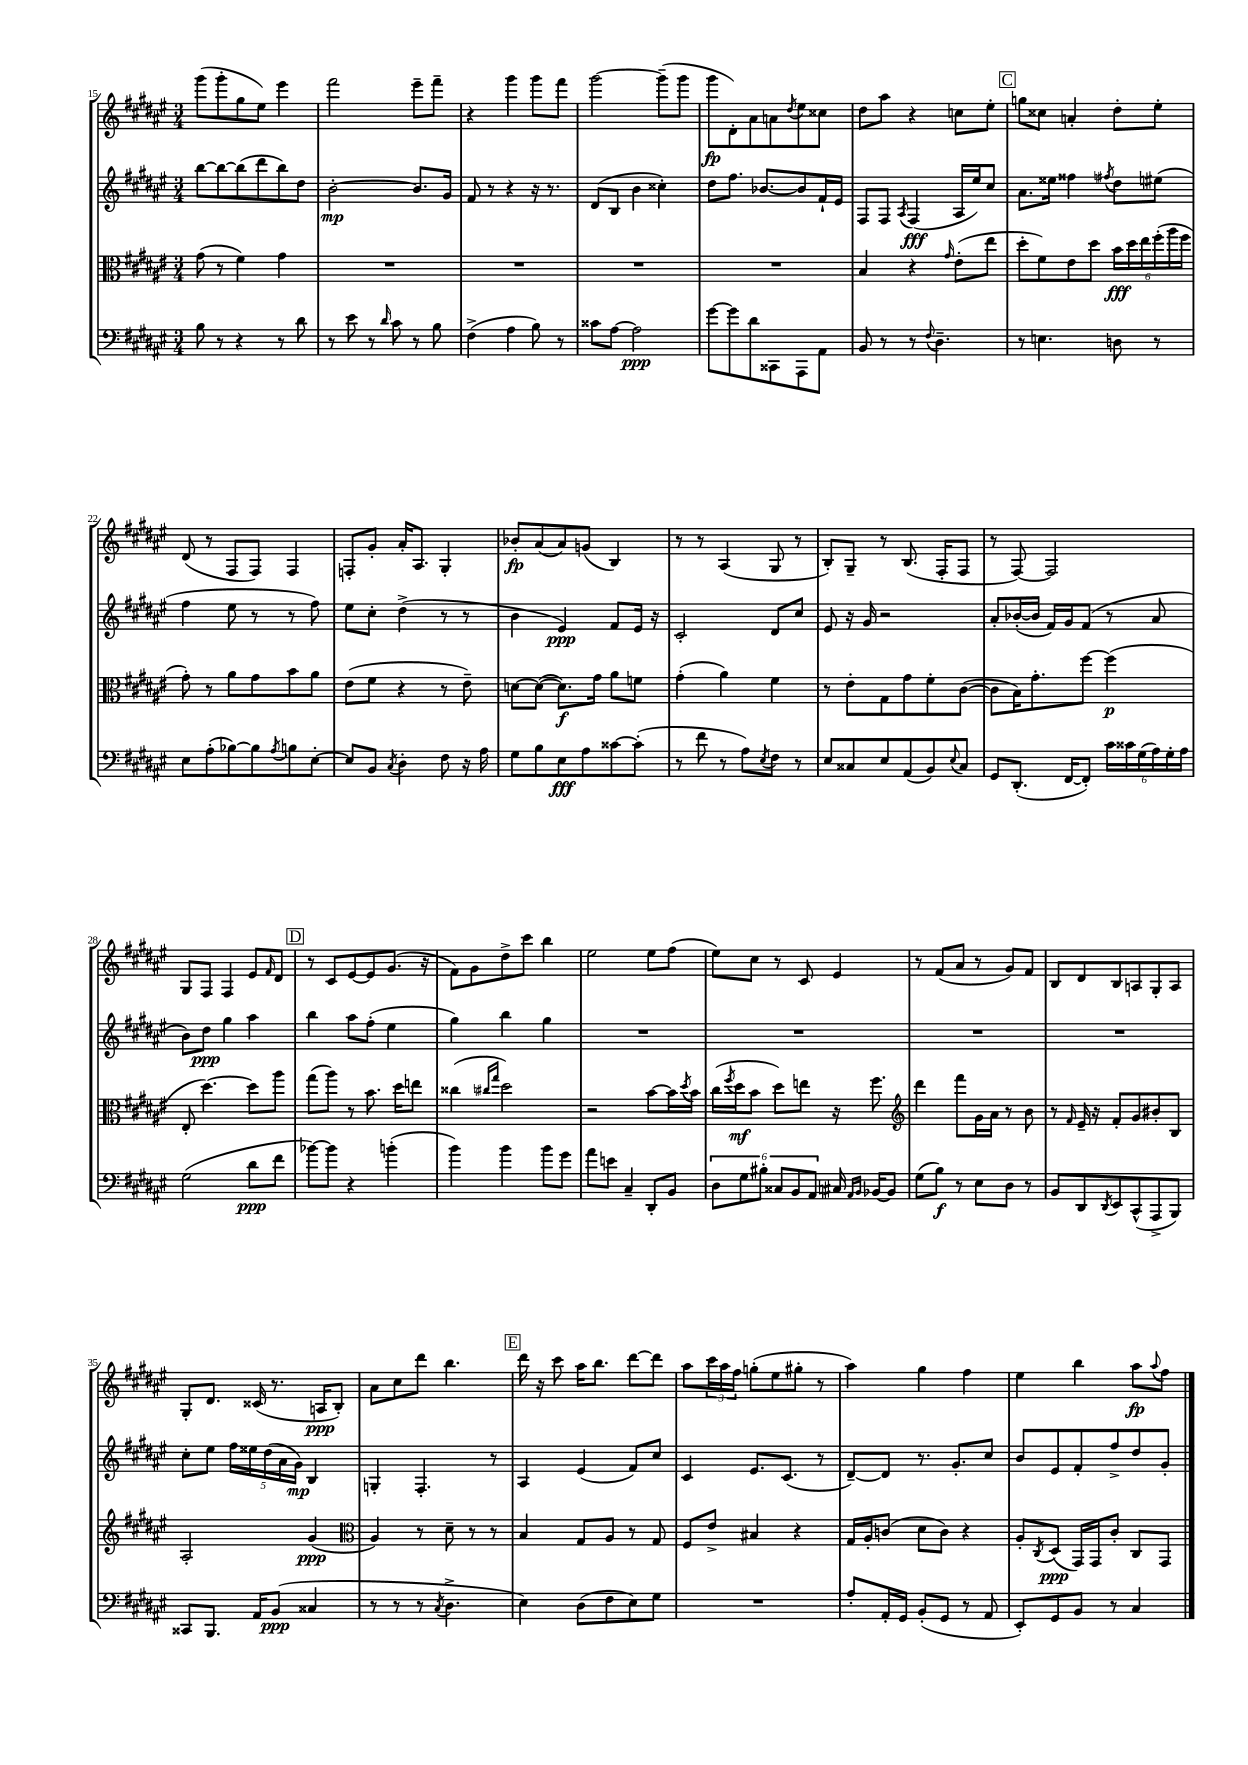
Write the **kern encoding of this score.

**kern	**dynam	**kern	**dynam	**kern	**dynam	**kern	**dynam
*part4	*part4	*part3	*part3	*part2	*part2	*part1	*part1
*staff4	*staff4	*staff3	*staff3	*staff2	*staff2	*staff1	*staff1
*clefF4	*	*clefC3	*	*clefG2	*	*clefG2	*
*k[f#c#g#d#a#e#]	*	*k[f#c#g#d#a#e#]	*	*k[f#c#g#d#a#e#]	*	*k[f#c#g#d#a#e#]	*
*M3/4	*	*M3/4	*	*M3/4	*	*M3/4	*
=15	=15	=15	=15	=15	=15	=15	=15
8B\	.	(8g#\	.	[8bb\L	.	(8ggg#\L	.
8r	.	8r	.	8bb\_	.	8ggg#'\	.
4r	.	4f#\)	.	(8bb\]	.	8gg#\	.
.	.	.	.	8ddd#\	.	8ee#\J)	.
8r	.	4g#\	.	8bb\)	.	4eee#\	.
8d#\	.	.	.	8dd#\J	.	.	.
=16	=16	=16	=16	=16	=16	=16	=16
8r	.	2.r	.	[2b'\	mp	2fff#\	.
8e#\	.	.	.	.	.	.	.
8r	.	.	.	.	.	.	.
16qqd#/	.	.	.	.	.	.	.
8c#\	.	.	.	.	.	.	.
8r	.	.	.	8.b/L]	.	8eee#~\L	.
8B\	.	.	.	.	.	8fff#~\J	.
.	.	.	.	16g#/Jk	.	.	.
=17	=17	=17	=17	=17	=17	=17	=17
(4F#^\	.	2.r	.	8f#/	.	4r	.
.	.	.	.	8r	.	.	.
4A#\	.	.	.	4r	.	4ggg#\	.
8B\)	.	.	.	16r	.	8ggg#\L	.
.	.	.	.	8.r	.	.	.
8r	.	.	.	.	.	8fff#\J	.
=18	=18	=18	=18	=18	=18	=18	=18
8c##X\L	.	2.r	.	(8d#/L	.	[2ggg#\	.
[8A#\J	.	.	.	8B/J	.	.	.
2A#\]	ppp	.	.	4b\	.	.	.
.	.	.	.	4cc##X'\)	.	(8ggg#~\L]	.
.	.	.	.	.	.	8ggg#\J	.
=19	=19	=19	=19	=19	=19	=19	=19
[8g#\L	.	2.r	.	8dd#\L	.	8ggg#\L	fp
8g#\]	.	.	.	8.ff#\J	.	8d#'\)	.
8d#\	.	.	.	.	.	8a#\	.
.	.	.	.	[8.b-X/L	.	.	.
8CC##X\	.	.	.	.	.	8an\	.
.	.	.	.	.	.	8qdd#/	.
8AAA#\	.	.	.	8b-/]	.	8ee#\	.
8AA#\J	.	.	.	16f#`/L	.	8cc##X\J	.
.	.	.	.	16e#/JJ	.	.	.
=20	=20	=20	=20	=20	=20	=20	=20
8BB/	.	4B/	.	8F#/L	.	8dd#\L	.
8r	.	.	.	8F#/J	.	8aa#\J	.
.	.	.	.	8qA#/	.	.	.
8r	.	4r	.	(4F#/	fff	4r	.
8qqF#/	.	.	.	.	.	.	.
4.D#~\	.	.	.	.	.	.	.
.	.	16qqg#/	.	.	.	.	.
.	.	(8e#'\L	.	16A#/LL	.	8ccn\L	.
.	.	.	.	16ee#/J)	.	.	.
.	.	8ee#\J	.	8cc#/J	.	8ee#'\J	.
!!LO:REH:place=s1:t=C
=21	=21	=21	=21	=21	=21	=21	=21
8r	.	8dd#'\L	.	8.a#\L	.	8ggn\L	.
4.En\	.	8f#\)	.	.	.	8cc##X\J	.
.	.	.	.	16ee##X\Jk	.	.	.
.	.	8e#\	.	4ff##X\	.	4an'/	.
.	.	8dd#\J	.	.	.	.	.
.	.	.	.	8qff#X/	.	.	.
8Dn\	.	24b\LL	fff	8dd#\L	.	8dd#'\L	.
.	.	24dd#\	.	.	.	.	.
.	.	24ee#\	.	.	.	.	.
8r	.	(24ff#'\	.	(8ee#X\J	.	8ee#'\J	.
.	.	24aa#\	.	.	.	.	.
.	.	24ff#\JJ	.	.	.	.	.
!!LO:LB:g=z
=22	=22	=22	=22	=22	=22	=22	=22
8E#\L	.	8g#'\)	.	4ff#\	.	(8d#/	.
(8A#'\	.	8r	.	.	.	8r	.
[8B-X\)	.	8a#\L	.	8ee#\	.	8F#/L	.
8B-\]	.	8g#\	.	8r	.	8F#/J)	.
8qA#/	.	.	.	.	.	.	.
8Bn\	.	8b\	.	8r	.	4F#/	.
[8E#'\J	.	8a#\J	.	8ff#\)	.	.	.
=23	=23	=23	=23	=23	=23	=23	=23
8E#/L]	.	(8e#\L	.	8ee#\L	.	8Fn'/L	.
8BB/J	.	8f#\J	.	8cc#'\J	.	8g#'/J	.
8qC#/	.	.	.	.	.	.	.
4D#'\	.	4r	.	(4dd#^\	.	16a#'/KL	.
.	.	.	.	.	.	8.A#/J	.
8F#\	.	8r	.	8r	.	4G#'/	.
16r	.	8e#~\)	.	8r	.	.	.
16A#\	.	.	.	.	.	.	.
=24	=24	=24	=24	=24	=24	=24	=24
8G#\L	.	[8dn\L	.	4b\	.	8b-X'/L	fp
8B\	.	(8d\J_	.	.	.	(8a#/	.
8E#\	fff	8.d\L])	f	4e#/)	ppp	8a#/)	.
8A#\	.	.	.	.	.	(8gn/J	.
.	.	16g#\Jk	.	.	.	.	.
[8c##X\	.	8a#\L	.	8f#/L	.	4B/)	.
(8c##'\J]	.	8fn\J	.	16e#/Jk	.	.	.
.	.	.	.	16r	.	.	.
=25	=25	=25	=25	=25	=25	=25	=25
8r	.	(4g#'\	.	2c#'/	.	8r	.
8f#\	.	.	.	.	.	8r	.
8r	.	4a#\)	.	.	.	(4A#/	.
8A#\L)	.	.	.	.	.	.	.
8qE#/	.	.	.	.	.	.	.
8F#\J	.	4f#\	.	8d#/L	.	8G#/	.
8r	.	.	.	8cc#/J	.	8r	.
=26	=26	=26	=26	=26	=26	=26	=26
8E#/L	.	8r	.	8e#/	.	8B'/L)	.
8C##X/	.	8e#'\L	.	16r	.	8G#~/J	.
.	.	.	.	16g#/	.	.	.
8E#/	.	8G#\	.	2r	.	8r	.
(8AA#/	.	8g#\	.	.	.	(8.B/	.
8BB/)	.	8f#'\	.	.	.	.	.
.	.	.	.	.	.	16F#'/KL	.
8qqE#/	.	.	.	.	.	.	.
8C##/J	.	([8c#\J	.	.	.	8F#/J	.
=27	=27	=27	=27	=27	=27	=27	=27
8GG#/L	.	8c#\L]	.	8a#'/L	.	8r	.
(8.DD#'/J	.	16B\K)	.	([16b-X'/L	.	[8F#/)	.
.	.	8.g#'\	.	16b-/JJ]	.	.	.
.	.	.	.	16f#/LL)	.	2F#/]	.
[16FF#/KL	.	.	.	16g#/J	.	.	.
8FF#'/J])	.	[8ff#\J	.	(8f#/J	.	.	.
24c#\LL	.	(4ff#\]	p	8r	.	.	.
24c##X\	.	.	.	.	.	.	.
(24G#\	.	.	.	.	.	.	.
24A#\)	.	.	.	8a#/	.	.	.
24G#'\	.	.	.	.	.	.	.
24A#\JJ	.	.	.	.	.	.	.
!!LO:LB:g=z
=28	=28	=28	=28	=28	=28	=28	=28
(2G#\	.	8E#'/	.	8b\L)	.	8G#/L	.
.	.	[4.dd#\)	.	8dd#\J	ppp	8F#/J	.
.	.	.	.	4gg#\	.	4F#/	.
8d#\L	ppp	8dd#\L]	.	4aa#\	.	8e#/L	.
.	.	.	.	.	.	16qqf#/	.
8f#\J	.	8aa#\J	.	.	.	8d#/J	.
!!LO:REH:place=s1:t=D
=29	=29	=29	=29	=29	=29	=29	=29
[8b-X\L)	.	(8gg#\L	.	4bb\	.	8r	.
8b-\J]	.	8aa#\J)	.	.	.	8c#/L	.
4r	.	8r	.	8aa#\L	.	[8e#/	.
.	.	8.b\	.	(8ff#'\J	.	8e#/]	.
(4bn'\	.	.	.	4ee#\	.	(8.g#/J	.
.	.	16dd#\KL	.	.	.	.	.
.	.	8een\J	.	.	.	.	.
.	.	.	.	.	.	16r	.
=30	=30	=30	=30	=30	=30	=30	=30
4b\)	.	(4cc##X\	.	4gg#\)	.	8f#\L)	.
.	.	.	.	.	.	8g#\	.
.	.	16qqcc#X/LL	.	.	.	.	.
.	.	16qqgg#/JJ	.	.	.	.	.
4b\	.	2dd#\)	.	4bb\	.	8dd#^\	.
.	.	.	.	.	.	8ccc#\J	.
8b\L	.	.	.	4gg#\	.	4bb\	.
8g#\J	.	.	.	.	.	.	.
=31	=31	=31	=31	=31	=31	=31	=31
8a#\L	.	2r	.	2.r	.	2ee#\	.
8en\J	.	.	.	.	.	.	.
4C#~/	.	.	.	.	.	.	.
8DD#'/L	.	[8b\L	.	.	.	8ee#\L	.
8BB/J	.	16b\L]	.	.	.	(8ff#\J	.
.	.	8qdd#/	.	.	.	.	.
.	.	16b\JJ	.	.	.	.	.
=32	=32	=32	=32	=32	=32	=32	=32
12D#\L	.	(16cc#\LL	.	2.r	.	8ee#\L)	.
.	.	8qff#/	.	.	.	.	.
.	.	16dd#\J	mf	.	.	.	.
12G#\	.	.	.	.	.	.	.
.	.	8b\J	.	.	.	8cc#\J	.
12B#X'\J	.	.	.	.	.	.	.
12C##X/L	.	8dd#\L)	.	.	.	8r	.
12BB/	.	.	.	.	.	.	.
.	.	8een\J	.	.	.	8c#/	.
12AA#/J	.	.	.	.	.	.	.
16C#X/	.	16r	.	.	.	4e#/	.
16qqAA#/LL	.	.	.	.	.	.	.
16qqBB/JJ	.	.	.	.	.	.	.
[16BB-X/KL	.	8.ff#\	.	.	.	.	.
8BB-/J]	.	.	.	.	.	.	.
=33	=33	=33	=33	=33	=33	=33	=33
*	*	*clefG2	*	*	*	*	*
(8G#\L	.	4ddd#\	.	2.r	.	8r	.
8B\J)	f	.	.	.	.	(8f#/L	.
8r	.	8fff#\L	.	.	.	8a#/J	.
8E#\L	.	16g#\L	.	.	.	8r	.
.	.	16a#\JJ	.	.	.	.	.
8D#\J	.	8r	.	.	.	8g#/L)	.
8r	.	8b\	.	.	.	8f#/J	.
=34	=34	=34	=34	=34	=34	=34	=34
8BB/L	.	8r	.	2.r	.	8B/L	.
.	.	16qqf#/	.	.	.	.	.
8DD#/	.	16e#~/	.	.	.	8d#/	.
.	.	16r	.	.	.	.	.
8qDD#/	.	.	.	.	.	.	.
8EE#/	.	8f#'/L	.	.	.	8B/	.
(8CC#^^/	.	8g#/	.	.	.	8An/	.
8AAA#^/	.	8b#X'/	.	.	.	8G#'/	.
8BBB/J)	.	8B/J	.	.	.	8A/J	.
!!LO:LB:g=z
=35	=35	=35	=35	=35	=35	=35	=35
8CC##X/L	.	2A#'/	.	8cc#'\L	.	8G#'/L	.
8.BBB/J	.	.	.	8ee#\J	.	8.d#/J	.
.	.	.	.	20ff#\LL	.	.	.
.	.	.	.	20ee##X\	.	.	.
16AA#/KL	.	.	.	.	.	(16c##X/	.
.	.	.	.	(20dd#\	.	.	.
(8BB/J	ppp	.	.	.	.	8.r	.
.	.	.	.	20a#\	.	.	.
.	.	.	.	20g#\JJ)	mp	.	.
4C##X/	.	(4g#/	ppp	4B/	.	.	.
.	.	.	.	.	.	16An/KL	ppp
.	.	.	.	.	.	8B'/J)	.
=36	=36	=36	=36	=36	=36	=36	=36
*	*	*clefC3	*	*	*	*	*
8r	.	4A#/)	.	4Gn'/	.	8a#\L	.
8r	.	.	.	.	.	8cc#\	.
8r	.	8r	.	4.F#'/	.	8ddd#\J	.
8qC#/	.	.	.	.	.	.	.
4.D#^\	.	8d#~\	.	.	.	4.bb\	.
.	.	8r	.	.	.	.	.
.	.	8r	.	8r	.	.	.
!!LO:REH:place=s1:t=E
=37	=37	=37	=37	=37	=37	=37	=37
4E#\)	.	4B/	.	4A#/	.	16ddd#\	.
.	.	.	.	.	.	16r	.
.	.	.	.	.	.	8ccc#\	.
(8D#\L	.	8G#/L	.	(4e#/	.	16aa#\KL	.
.	.	.	.	.	.	8.bb\J	.
8F#\	.	8A#/J	.	.	.	.	.
8E#\)	.	8r	.	8f#/L)	.	[8ddd#\L	.
8G#\J	.	8G#/	.	8cc#/J	.	8ddd#\J]	.
=38	=38	=38	=38	=38	=38	=38	=38
2.r	.	8F#/L	.	4c#/	.	8aa#\L	.
.	.	8e#^/J	.	.	.	24ccc#\L	.
.	.	.	.	.	.	24aa#\	.
.	.	.	.	.	.	24ff#\JJ	.
.	.	4B#X/	.	8.e#/L	.	(8ggn'\L	.
.	.	.	.	.	.	8ee#\	.
.	.	.	.	(8.c#/J	.	.	.
.	.	4r	.	.	.	8gg#X'\J	.
.	.	.	.	8r	.	8r	.
=39	=39	=39	=39	=39	=39	=39	=39
8A#'/L	.	16G#/LL	.	[8d#~/L)	.	4aa#\)	.
.	.	16A#'/J	.	.	.	.	.
16AA#'/L	.	(8cn/J	.	8d#/J]	.	.	.
16GG#/JJ	.	.	.	.	.	.	.
(8BB'/L	.	8d#\L	.	8.r	.	4gg#\	.
8GG#/J	.	8c\J)	.	.	.	.	.
.	.	.	.	8.g#'/L	.	.	.
8r	.	4r	.	.	.	4ff#\	.
8AA#/	.	.	.	8cc#/J	.	.	.
=40	=40	=40	=40	=40	=40	=40	=40
8EE#'/L)	.	8A#'/L	.	8b/L	.	4ee#\	.
.	.	8qC#/	.	.	.	.	.
8GG#/	.	(8D#/J	ppp	8e#/	.	.	.
8BB/J	.	16GG#/LL)	.	8f#'/	.	4bb\	.
.	.	16GG#/J	.	.	.	.	.
8r	.	8c#'/J	.	8ff#^/	.	.	.
4C#/	.	8C#/L	.	8dd#/	.	8aa#\L	fp
.	.	.	.	.	.	8qqaa#/	.
.	.	8GG#/J	.	8g#'/J	.	8ff#\J	.
==	==	==	==	==	==	==	==
*-	*-	*-	*-	*-	*-	*-	*-
